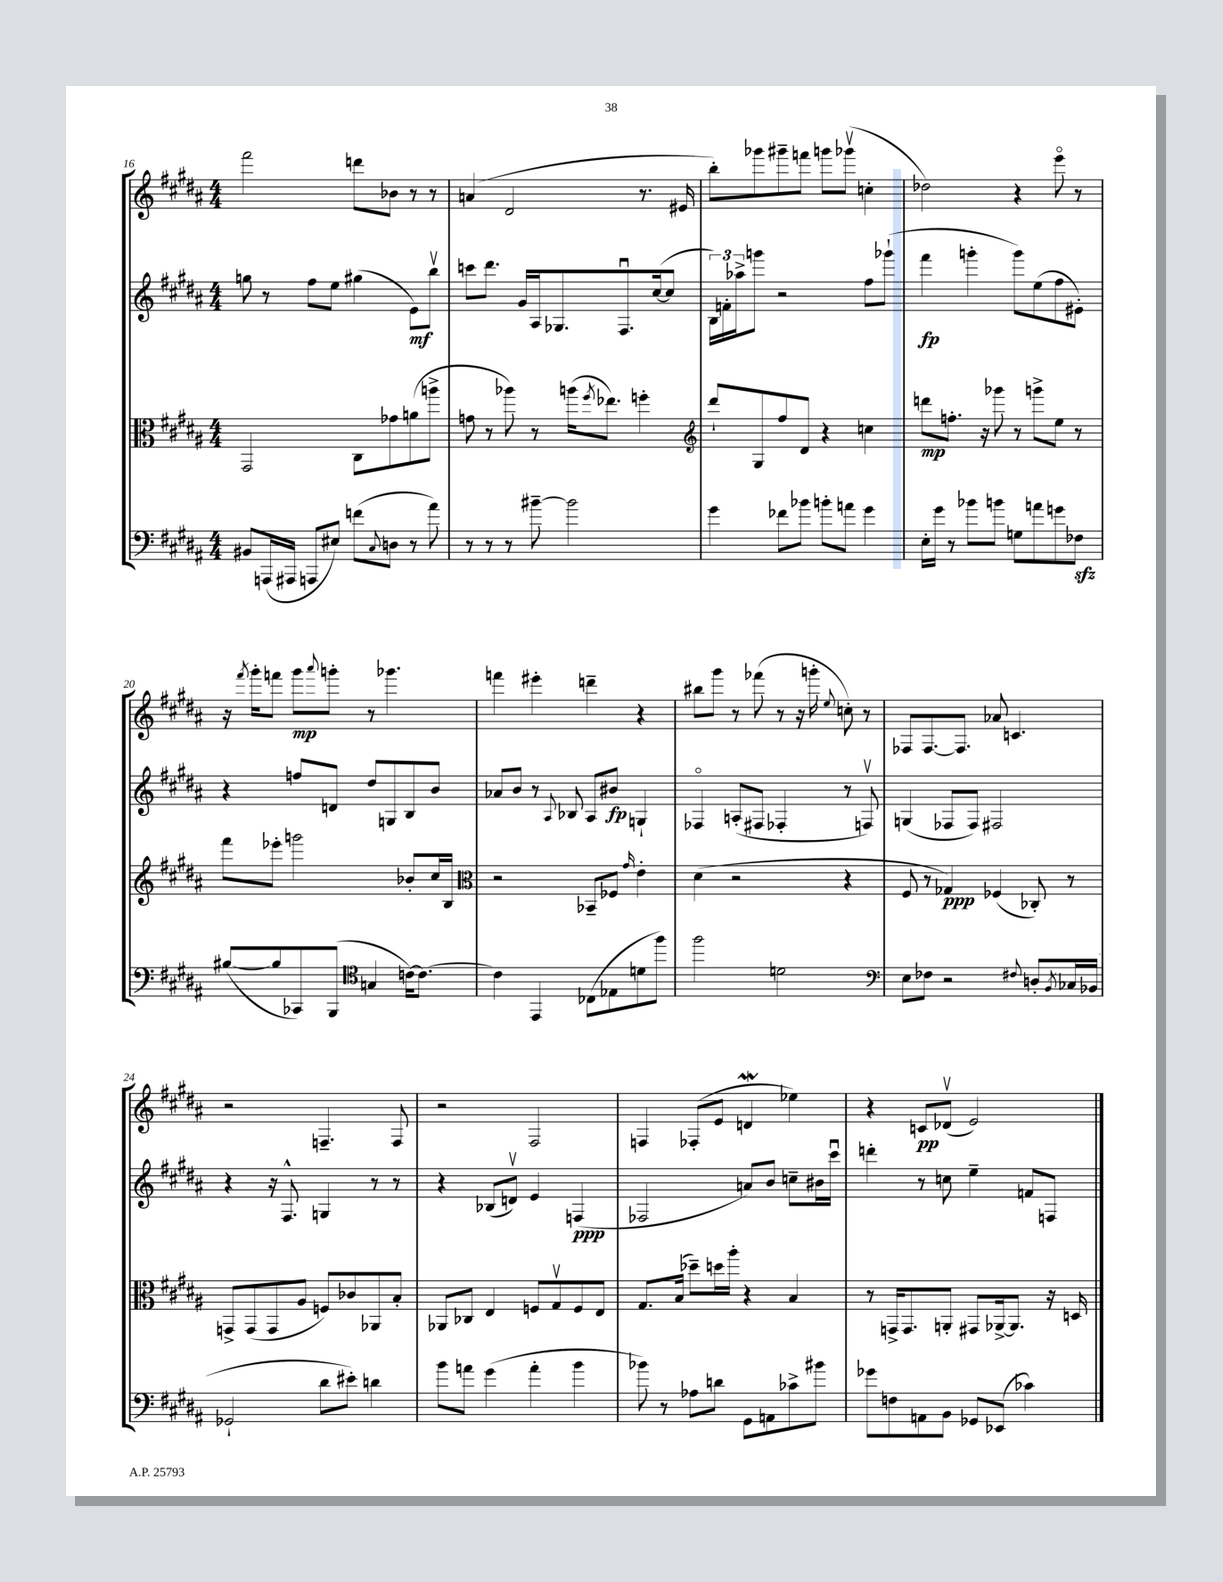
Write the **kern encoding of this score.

**kern	**kern	**kern	**kern
*staff4	*staff3	*staff2	*staff1
*clefF4	*clefC3	*clefG2	*clefG2
*k[f#c#g#d#a#]	*k[f#c#g#d#a#]	*k[f#c#g#d#a#]	*k[f#c#g#d#a#]
*M4/4	*M4/4	*M4/4	*M4/4
8BB#	2GG#	8gg	2fff#
(16AAA	.	8r	.
16AAA#	.	.	.
8AAA	.	8ff#	.
8E#)	.	8ee	.
(8f	8C#	(4gg#	8ddd
8qqC#	.	.	.
8D	8g-	.	8b-
8r	(8a	8e)	8r
8a#)	8aa^	8bbv	8r
=	=	=	=
8r	8g	8ccc	(4a
8r	8r	8.ddd#	.
8r	8aa-)	.	2d#
.	.	16g#	.
[8b#~	8r	16A#	.
.	.	8.G-	.
2b#]	(16aa	.	.
.	8qff#	.	.
.	8.ee-)	.	.
.	.	8.F#u	.
.	4ff'	.	8.r
.	.	([16cc#	.
.	.	8cc#]	.
.	.	.	16e#
=	=	=	=
*	*clefG2	*	*
4g#	8ddd#`	24B)	8bb')
.	.	24f'	.
.	.	24aa-^	.
.	8G#	8ggg	8ggg-
8f-	8ff#	2r	8ggg#~
8b-	8d#	.	8fff
8b'	4r	.	8ggg
8a	.	.	(8ggg-v
4g#	4cc	8ff#	4cc'
.	.	(8ggg-`	.
=	=	=	=
16E'	8ddd	4fff#	2dd-)
16g#	.	.	.
8r	8.ff'	.	.
8b-	.	4ggg'	.
.	16r	.	.
8b	8ggg-	.	.
8G	8r	8ggg)	4r
8a	8ggg^	(8ee	.
8g	8ee	8ff#	8eeeo
8F-	8r	8e#')	8r
=	=	=	=
([8B#	8fff#	4r	16r
.	.	.	8qfff#
.	.	.	16ggg#'
8B#]	8eee-'	.	8fff
8CC-)	2ggg	8ff	8ggg#
.	.	.	8qqaaa#
(8BBB	.	8d	8ggg'
*clefC4	*	*	*
4G	.	8dd#	8r
.	.	8G	4.ggg-
[16c)	8b-'	8B	.
8.c_	.	.	.
.	16cc#	8b	.
.	16B	.	.
=	=	=	=
*	*clefC3	*	*
4c]	2r	8a-	4fff
.	.	8b	.
4EE	.	8r	4eee#'
.	.	8qqA#	.
.	.	8B-	.
(8C-	8BB-~	8A#	4ddd~
8E-	8F-	8b#	.
.	16qqg#	.	.
8d	4e'	4G`	4r
8ff#)	.	.	.
=	=	=	=
2ff#	(4d#	4F-o	8bb#
.	.	.	8ggg#
.	2r	(8A'	8r
.	.	8F#	(8fff-
2d	.	4F-'	8r
.	.	.	16r
.	.	.	16ggg'
.	.	.	8qqee
.	4r	8r	8cc')
.	.	8Fv)	8r
=	=	=	=
*clefF4	*	*	*
8E	8F#	(4G	8F-
8F-	8r	.	[8.F-
2r	4G-)	8F-	.
.	.	.	8.F-]
.	.	8F-)	.
.	(4F-	2F#	8a-
.	.	.	4.c
8qqF#	.	.	.
8D'	8C-')	.	.
8qBB	.	.	.
16C-	8r	.	.
(16BB-	.	.	.
=	=	=	=
2GG-`	8GG^	4r	2r
.	(8GG	.	.
.	8GG	16r	.
.	.	8.F#^^	.
.	8A#	.	.
8d#	8F)	4G	4.F~
8e#')	8c-	.	.
4d	8AA-	8r	.
.	8B'	8r	8F
=	=	=	=
8b	8AA-	4r	2r
8a	8C-	.	.
(4g#	4E	(8B-	.
.	.	8dv)	.
4a'	8F	4e	2F#
.	8G#v	.	.
4b	8F	(4F	.
.	8E	.	.
=	=	=	=
8b-)	8.G#	2F-	4F
8r	.	.	.
.	(16B	.	.
8A-	8dd-~)	.	(8F-'
8d	16dd	.	8e
.	16aa#'	.	.
8GG#	4r	8a)	4d
8AA	.	8b	.
8c-^	4B	8cc~	4ee-)
8b#	.	16b#	.
.	.	16ccc#u	.
=	=	=	=
8g-	8r	4ddd'	4r
8F	16GG^	.	.
.	8.GG	.	.
8AA	.	8r	8c
8BB	8AA'	8cc	(8d-v
8GG-	8GG#	4ee~	2e)
(8EE-	[16AA-^	.	.
.	8.AA-]	.	.
4c-)	.	8f	.
.	16r	8F	.
.	16D	.	.
==	==	==	==
*-	*-	*-	*-
